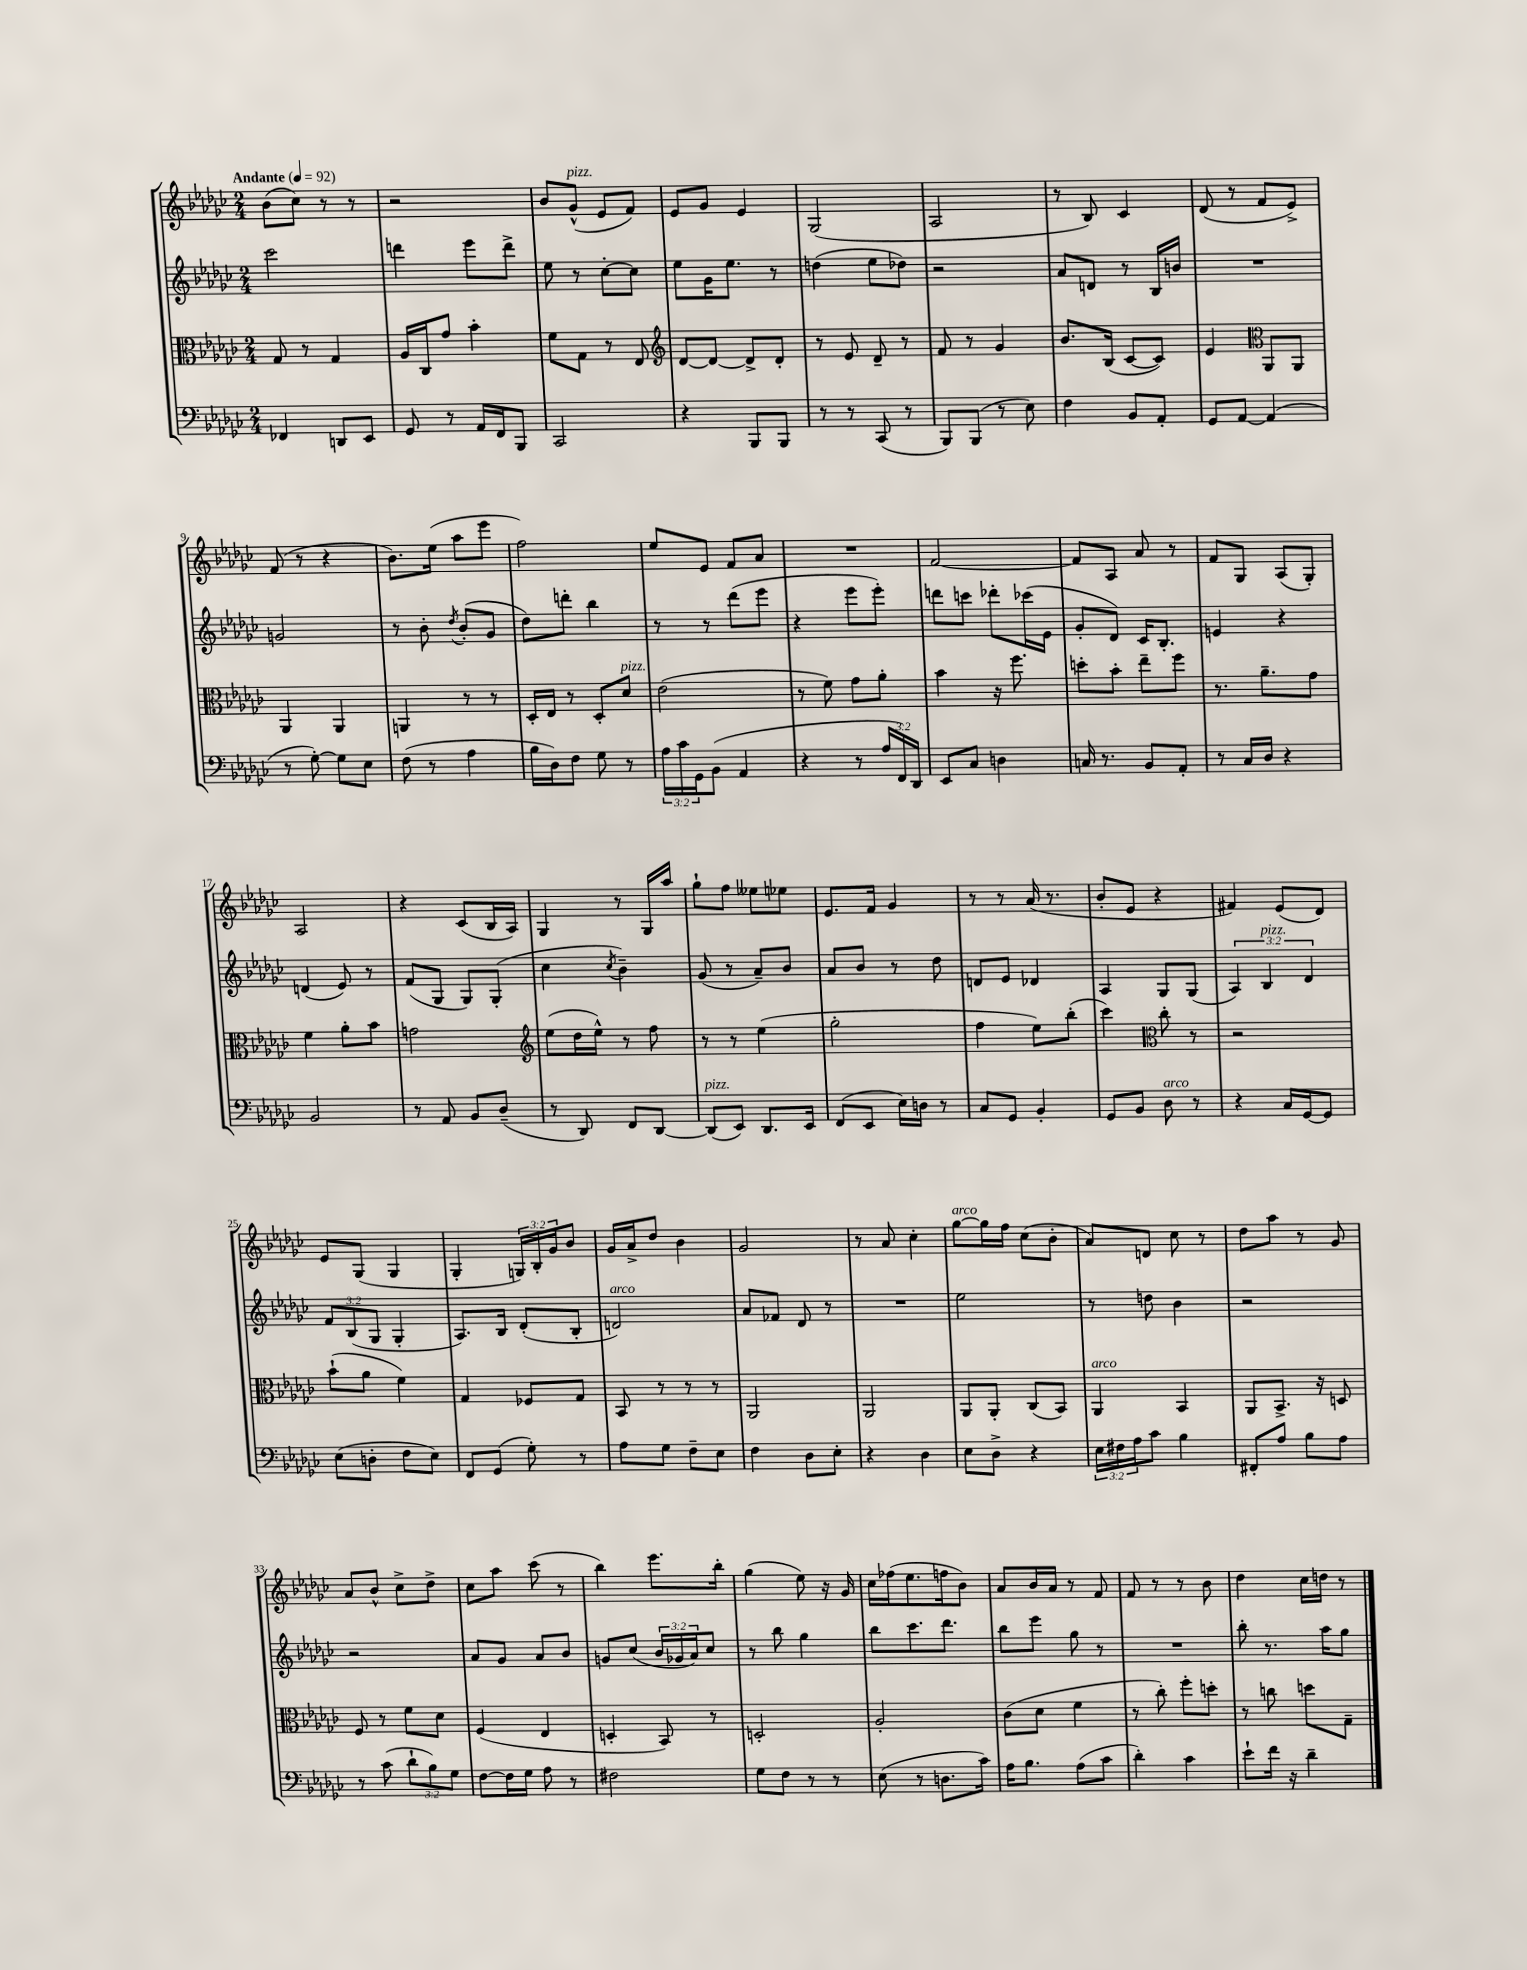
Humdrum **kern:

**kern	**kern	**kern	**kern
*part4	*part3	*part2	*part1
*staff4	*staff3	*staff2	*staff1
*clefF4	*clefC3	*clefG2	*clefG2
*k[b-e-a-d-g-c-]	*k[b-e-a-d-g-c-]	*k[b-e-a-d-g-c-]	*k[b-e-a-d-g-c-]
*M2/4	*M2/4	*M2/4	*M2/4
*MM92	*MM92	*MM92	*MM92
=1	=1	=1	=1
!	!	!	!LO:TX:a:B:t=Andante
4FF-X/	8G-/	2ccc-\	(8b-\L
.	8r	.	8cc-\J)
8DDn/L	4G-/	.	8r
8EE-/J	.	.	8r
=2	=2	=2	=2
8GG-/	16A-/LL	4dddn\	2r
.	16C-/J	.	.
8r	8g-/J	.	.
16AA-/LL	4b-'\	8eee-\L	.
16FF/J	.	.	.
8BBB-/J	.	8ddd^\J	.
=3	=3	=3	=3
2CC-/	8f\L	8ee-\	8b-/L
!	!	!	!LO:TX:a:i:t=pizz.
.	8G-\J	8r	(8g-^^/J
.	8r	[8cc-'\L	8e-/L
.	8E-/	8cc-\J]	8f/J)
=4	=4	=4	=4
*	*clefG2	*	*
4r	[8d-/L	8ee-\L	8e-/L
.	8d-/J_	16g-\K	8g-/J
.	.	8.ee-\J	.
8BBB-/L	8d-^/L]	.	4e-/
8BBB-/J	8d-'/J	8r	.
=5	=5	=5	=5
8r	8r	(4ddn\	(2G-/
8r	8e-/	.	.
(8CC-/	8d-~/	8ee-\L	.
8r	8r	8dd-X\J)	.
=6	=6	=6	=6
8BBB-/L)	8f/	2r	2A-/
(8BBB-/J	8r	.	.
8r	4g-/	.	.
8E-\)	.	.	.
=7	=7	=7	=7
4F\	8.b-/L	8a-/L	8r
.	.	8dn/J	8B-/)
.	(16B-/Jk	.	.
8BB-/L	[8c-/L	8r	4c-/
8AA-'/J	8c-/J])	16B-/LL	.
.	.	16bn/JJ	.
=8	=8	=8	=8
8GG-/L	4e-/	2r	(8d-/
[8AA-/J	.	.	8r
*	*clefC3	*	*
(4AA-/]	8AA-/L	.	8f/L
.	8AA-/J	.	8e-^/J)
!!LO:LB:g=z
=9	=9	=9	=9
8r	4AA-/	2gn/	(8f/
[8G-'\)	.	.	8r
8G-\L]	4AA-/	.	4r
8E-\J	.	.	.
=10	=10	=10	=10
(8F\	4AAn/	8r	8.b-\L)
8r	.	8b-'\	.
.	.	.	(16ee-\Jk
.	.	8qdd-/	.
4A-\	8r	(8b-'/L	8aa-\L
.	8r	8g-/J	8eee-\J
=11	=11	=11	=11
16B-\LL	16D-'/LL	8dd-\L)	2ff\)
16D-\J)	16E-/JJ	.	.
8F\J	8r	8dddn'\J	.
8G-\	8D-'/L	4bb-\	.
!	!LO:TX:a:i:t=pizz.	!	!
8r	8d-/J	.	.
=12	=12	=12	=12
24A-\LL	(2e-\	8r	8ee-/L
24c-\	.	.	.
24GG-\J	.	.	.
(8BB-\J	.	8r	8e-/J
4AA-/	.	(8ddd-\L	8f/L
.	.	8eee-\J	8a-/J
=13	=13	=13	=13
4r	8r	4r	2r
.	8f\)	.	.
8r	8g-\L	8eee-\L	.
24A-/LL	8a-'\J	8eee-'\J)	.
24FF/)	.	.	.
24DD-/JJ	.	.	.
=14	=14	=14	=14
8EE-/L	4b-\	8dddn\L	[2f/
8C-/J	.	8cccn\J	.
4Dn\	16r	8ddd-X'\L	.
.	8.ff\	.	.
.	.	(16ccc-X\L	.
.	.	16e-\JJ	.
=15	=15	=15	=15
16Cn/	8ddn'\L	8g-'/L	8f/L]
8.r	.	.	.
.	8b-'\J	8d-/J)	8A-/J
8BB-/L	8ee-~\L	16c-/KL	8a-/
.	.	8.B-'/J	.
8AA-'/J	8ff\J	.	8r
=16	=16	=16	=16
8r	8.r	4en/	8f/L
16C-/LL	.	.	8G-/J
16D-/JJ	8.a-~\L	.	.
4r	.	4r	(8A-/L
.	8g-\J	.	8G-'/J)
!!LO:LB:g=z
=17	=17	=17	=17
2BB-/	4f\	(4dn/	2A-/
.	8a-'\L	8e-/)	.
.	8b-\J	8r	.
=18	=18	=18	=18
8r	2gn\	(8f/L	4r
8AA-/	.	8G-/J	.
8BB-/L	.	8G-/L)	(8c-/L
(8D-~/J	.	(8G-'/J	16B-/L
.	.	.	16A-/JJ)
=19	=19	=19	=19
*	*clefG2	*	*
8r	(8ee-\L	4cc-\	4G-/
8DD-/)	16dd-\L	.	.
.	16ee-^^\JJ)	.	.
.	.	8qcc-/	.
8FF/L	8r	4b-~\)	8r
[8DD-/J	8ff\	.	16G-/LL
.	.	.	16aa-/JJ
=20	=20	=20	=20
!LO:TX:a:i:t=pizz.	!	!	!
(8DD-/L]	8r	(8g-/	8gg-`\L
8EE-/J)	8r	8r	8ff\J
8.DD-/L	(4ee-\	8a-~/L)	8ee--X\L
.	.	8b-/J	8ee-X\J
16EE-/Jk	.	.	.
=21	=21	=21	=21
(8FF/L	2gg-'\	8a-/L	8.e-/L
8EE-/J	.	8b-/J	.
.	.	.	16f/Jk
16E-\LL)	.	8r	4g-/
16Dn\JJ	.	.	.
8r	.	8dd-\	.
=22	=22	=22	=22
8C-/L	4ff\	8dn/L	8r
8GG-/J	.	8e-/J	8r
4BB-'/	8ee-\L)	4d-X/	(16a-/
.	.	.	8.r
.	(8bb-'\J	.	.
=23	=23	=23	=23
8GG-/L	4ccc-\)	4A-/	8b-'/L
8BB-/J	.	.	8e-/J
*	*clefC3	*	*
!LO:TX:a:i:t=arco	!	!	!
8D-\	8cc-'\	8G-/L	4r
8r	8r	(8G-/J	.
=24	=24	=24	=24
4r	2r	6A-/)	4f#X/)
!	!	!LO:TX:a:i:t=pizz.	!
.	.	6B-/	.
16C-/LL	.	.	(8e-/L
[16GG-/J	.	.	.
.	.	6d-/	.
8GG-/J]	.	.	8d-/J)
!!LO:LB:g=z
=25	=25	=25	=25
(8E-\L	(8b-`\L	12f/L	8e-/L
.	.	(12B-/	.
8Dn'\J	8a-\J	.	(8G-/J
.	.	12G-/J	.
8F\L	4f\)	4G-'/	4G-/
8E-\J)	.	.	.
=26	=26	=26	=26
8FF/L	4G-/	8.A-/L)	4G-'/
(8GG-/J	.	.	.
.	.	16B-/Jk	.
8G-'\)	8F-X/L	(8d-'/L	24Gn/LL)
.	.	.	24B-'/
.	.	.	24g-/J
8r	8G-/J	8B-'/J	8b-/J
=27	=27	=27	=27
!	!	!LO:TX:a:i:t=arco	!
8A-\L	8BB-/	2dn/)	16g-/LL
.	.	.	16a-^/J
8G-\J	8r	.	8dd-/J
8F~\L	8r	.	4b-\
8E-\J	8r	.	.
=28	=28	=28	=28
4F\	2AA-/	8a-/L	2g-/
.	.	8f-X/J	.
8D-\L	.	8d-/	.
8E-'\J	.	8r	.
=29	=29	=29	=29
4r	2AA-/	2r	8r
.	.	.	8a-/
4D-\	.	.	4cc-'\
=30	=30	=30	=30
!	!	!	!LO:TX:a:i:t=arco
8E-\L	8AA-/L	2ee-\	[8gg-\L
8D-^\J	8AA-'/J	.	16gg-\L]
.	.	.	16ff\JJ
4r	(8C-/L	.	(8cc-\L
.	8BB-/J)	.	8b-'\J
=31	=31	=31	=31
!	!LO:TX:a:i:t=arco	!	!
24E-\LL	4AA-/	8r	8a-/L)
24F#X\	.	.	.
24A-\J	.	.	.
8c-\J	.	8ddn\	8dn/J
4B-\	4BB-/	4b-\	8cc-\
.	.	.	8r
=32	=32	=32	=32
8FF#X'/L	8AA-/L	2r	8dd-\L
8A-/J	8.BB-^/J	.	8aa-\J
8B-\L	.	.	8r
.	16r	.	.
8A-\J	8Dn/	.	8g-/
!!LO:LB:g=z
=33	=33	=33	=33
8r	8F/	2r	8a-/L
(8c-\	8r	.	8b-^^/J
12d-`\L	8f\L	.	8cc-^\L
12B-\)	.	.	.
.	8d-\J	.	8dd-^\J
12G-\J	.	.	.
=34	=34	=34	=34
[8F\L	(4F/	8a-/L	8cc-\L
16F\L]	.	8g-/J	8aa-\J
16G-\JJ	.	.	.
8A-\	4E-/	8a-/L	(8ccc-\
8r	.	8b-/J	8r
=35	=35	=35	=35
2F#X\	4Dn'/	8gn/L	4bb-\)
.	.	(8cc-/J	.
.	8BB-/)	24b-/LL	8.eee-\L
.	.	24g-X/	.
.	.	24a-/J)	.
.	8r	8cc-/J	.
.	.	.	16bb-'\Jk
=36	=36	=36	=36
8G-\L	2Dn'/	8r	(4gg-\
8F\J	.	8bb-\	.
8r	.	4gg-\	8ee-\)
8r	.	.	16r
.	.	.	16g-/
=37	=37	=37	=37
(8E-\	2A-'/	8bb-\L	16cc-\LL
.	.	.	(16ff-X\J
8r	.	8.ccc-\	8.ee-\
8.Dn\L	.	.	.
.	.	8.ddd-\J	16ffn\k
.	.	.	8b-\J)
16c-\Jk)	.	.	.
=38	=38	=38	=38
16A-\KL	(8c-\L	8bb-\L	8a-/L
8.B-\J	.	.	.
.	8d-\J	8eee-\J	16b-/L
.	.	.	16a-/JJ
(8A-\L	4f\	8gg-\	8r
8c-\J	.	8r	8f/
=39	=39	=39	=39
4d-'\)	8r	2r	8f/
.	8cc-'\)	.	8r
4c-\	8ff'\L	.	8r
.	8ddn'\J	.	8b-\
=40	=40	=40	=40
8e-`\L	8r	8bb-'\	4dd-\
16f\Jk	8ccn\	8.r	.
16r	.	.	.
4d-~\	8ddn\L	.	16cc-\LL
.	.	16aa-\KL	16ddn\JJ
.	8G-~\J	8gg-\J	8r
==	==	==	==
*-	*-	*-	*-
